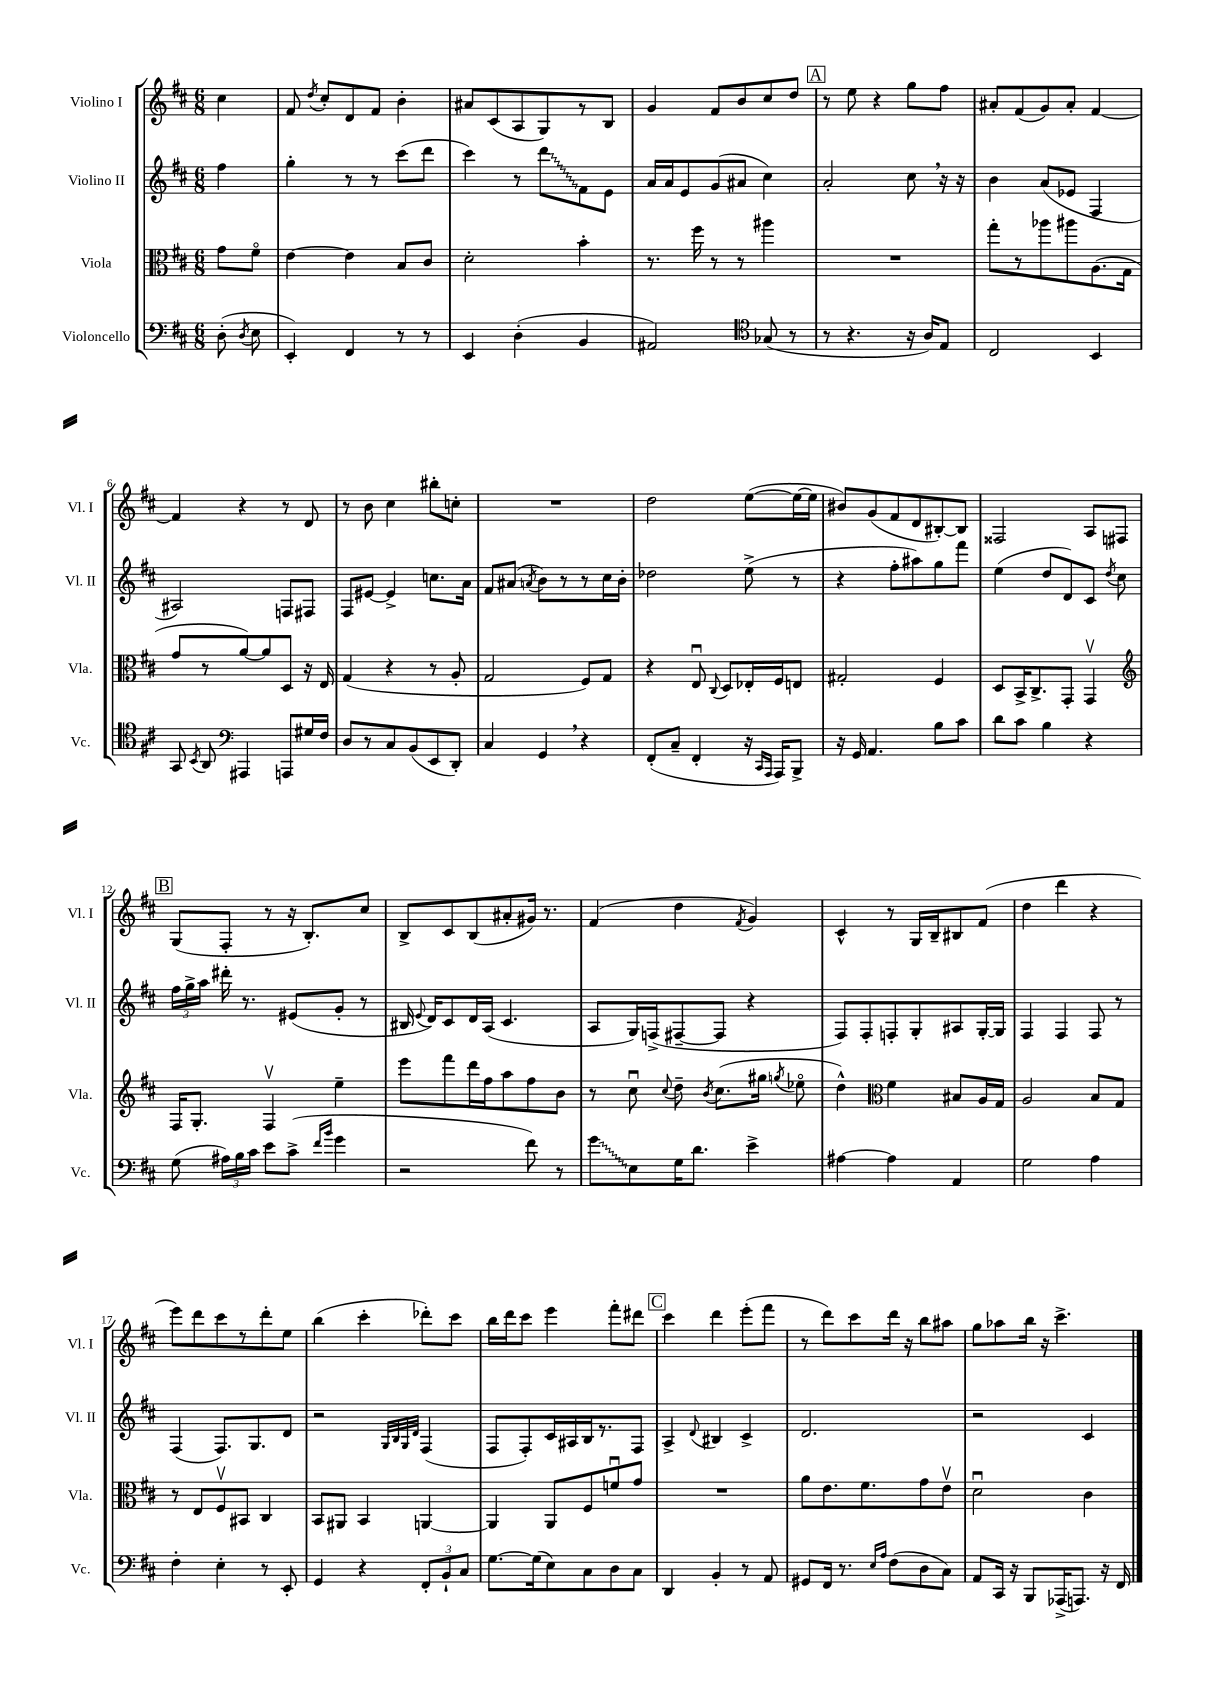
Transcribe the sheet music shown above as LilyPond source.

<<
\new StaffGroup <<
\new Staff = "s0" \with { instrumentName = "Violino I" shortInstrumentName = "Vl. I" } {
    \clef treble \key d \major \numericTimeSignature \time 6/8 \partial 4
    \autoBeamOff cis''4 |
    fis'8 \acciaccatura { d''8 } cis''8[-. d'8 fis'8] b'4-. |
    ais'8[ cis'8( a8 g8) r8 b8] |
    g'4 fis'8[ b'8 cis''8 d''8] |
    \mark \markup { \box "A" } r8 e''8 r4 g''8[ fis''8] |
    ais'8[-. fis'8( g'8) ais'8]-. fis'4~ |
    fis'4 r4 r8 d'8 |
    r8 b'8 cis''4 bis''8[-. c''8]-. |
    R2. |
    d''2 e''8[~( e''16~ e''16] |
    bis'8[) g'8( fis'8 d'8 bis8~-.) bis8] |
    fisis2 a8[ fis8] |
    \mark \markup { \box "B" } g8[( fis8]-. r8 r16 b8.[-.) cis''8] |
    b8[-> cis'8 b8( ais'8-. gis'16]) r8. |
    fis'4( d''4 \acciaccatura { fis'8 } g'4) |
    cis'4-^ r8 g16[ b16-- bis8 fis'8]( |
    d''4 d'''4 r4 |
    e'''8[) d'''8 cis'''8 r8 d'''8-. e''8] |
    b''4( cis'''4-. des'''8[-.) cis'''8] |
    b''16[ d'''16 cis'''8] e'''4 fis'''8[-. dis'''8] |
    \mark \markup { \box "C" } cis'''4 d'''4 e'''8[-.( fis'''8] |
    r8 d'''8[) cis'''8 d'''16] r16 b''8[ ais''8] |
    g''8[ aes''8 b''16] r16 cis'''4.-> \bar "|." |
}
\new Staff = "s1" \with { instrumentName = "Violino II" shortInstrumentName = "Vl. II" } {
    \clef treble \key d \major \numericTimeSignature \time 6/8 \partial 4
    \autoBeamOff fis''4 |
    g''4-. r8 r8 cis'''8[( d'''8] |
    cis'''4) r8 \once \override Glissando.style = #'zigzag d'''8[\glissando fis'8 e'8] |
    a'16[ a'16 e'8 g'8( ais'8] cis''4) |
    \mark \markup { \box "A" } a'2-. cis''8 \breathe r16 r16 |
    b'4 a'8[( ees'8] fis4 |
    ais2) f8[ fis8] |
    fis8[ eis'8]~ eis'4-> c''8.[ a'16] |
    fis'8[ ais'8]( \acciaccatura { a'8 } b'8[) r8 r8 cis''16 b'16]-. |
    des''2 e''8->( r8 |
    r4 fis''8[-. ais''8) g''8 fis'''8] |
    e''4( d''8[ d'8) cis'8] \acciaccatura { d''8 } cis''8 |
    \mark \markup { \box "B" } \tuplet 3/2 { fis''16[ g''16-> a''16] } dis'''16-. r8. eis'8[( g'8]-. r8 |
    bis16 \appoggiatura { e'8 } d'16[) cis'8 d'16 a16]( cis'4. |
    a8[ g16) f16->( fis8~-- fis8] r4 |
    fis8[) fis8-. f8-. g8-. ais8 g16~-. g16] |
    fis4 fis4 fis8 r8 |
    fis4( fis8.[) g8. d'8] |
    r2 \grace { g32[ b32 g32 d'32] } fis4( |
    fis8[ fis8-.) cis'16 ais16 b16 r8. fis8] |
    \mark \markup { \box "C" } a4-> \appoggiatura { d'8 } bis4 cis'4-> |
    d'2. |
    r2 cis'4 \bar "|." |
}
\new Staff = "s2" \with { instrumentName = "Viola" shortInstrumentName = "Vla." } {
    \clef alto \key d \major \numericTimeSignature \time 6/8 \partial 4
    \autoBeamOff g'8[ fis'8]\flageolet |
    e'4~ e'4 b8[ cis'8] |
    d'2-. b'4-. |
    r8. fis''16 r8 r8 ais''4 |
    \mark \markup { \box "A" } R2. |
    g''8[-. r8 aes''8 ais''8 a8.( g16] |
    g'8[ r8 a'8~) a'8 d8] r16 e16 |
    g4( r4 r8 a8-. |
    g2 fis8[) g8] |
    r4 e8\downbow \appoggiatura { cis8 } d8[ ees16-. fis16 e8] |
    gis2-. fis4 |
    d8[ b,16-> cis8.-> g,8]-. g,4\upbow |
    \mark \markup { \box "B" } \clef treble fis16[ g8.]-. fis4\upbow e''4-- |
    e'''8[ fis'''8 d'''16 fis''16 a''8 fis''8 b'8] |
    r8 cis''8\downbow \appoggiatura { cis''8 } d''8-- \acciaccatura { b'8 } cis''8.[( gis''16] \acciaccatura { g''8 } ees''8\flageolet |
    d''4-^) \clef alto fis'4 bis8[ a16 g16] |
    a2 b8[ g8] |
    r8 e8[ fis8\upbow bis,8] cis4 |
    b,8[ ais,8] b,4 a,4~ |
    a,4 a,8[ fis8 f'8\downbow g'8] |
    \mark \markup { \box "C" } R2. |
    a'8[ e'8. fis'8. g'8 e'8]\upbow |
    d'2\downbow cis'4 \bar "|." |
}
\new Staff = "s3" \with { instrumentName = "Violoncello" shortInstrumentName = "Vc." } {
    \clef bass \key d \major \numericTimeSignature \time 6/8 \partial 4
    \autoBeamOff d8-.( \acciaccatura { d8 } e8 |
    e,4-.) fis,4 r8 r8 |
    e,4 d4-.( b,4 |
    ais,2) \clef tenor ges8( r8 |
    \mark \markup { \box "A" } r8 r4. r16 a16[) e8] |
    cis2 b,4 |
    g,8 \acciaccatura { b,8 } a,8 \clef bass ais,,4 a,,8[ gis16 fis16] |
    d8[ r8 cis8 b,8( e,8 d,8]-.) |
    cis4 g,4 \breathe r4 |
    fis,8[-.( cis8]-- fis,4-. r16 \grace { cis,16[ a,,16] } a,,16[) b,,8]-> |
    r16 g,16 a,4. b8[ cis'8] |
    d'8[ cis'8] b4 r4 |
    \mark \markup { \box "B" } g8( \tuplet 3/2 { ais16[) b16 cis'16] } e'8[ cis'8]->( \grace { fis'16[ b'16] } g'4 |
    r2 fis'8) r8 |
    \once \override Glissando.style = #'zigzag g'8[\glissando e8 g16 d'8.] e'4-> |
    ais4~ ais4 a,4 |
    g2 a4 |
    fis4-. e4-. r8 e,8-. |
    g,4 r4 \tuplet 3/2 { fis,8[-. b,8-! cis8] } |
    g8.[~ g16( e8) cis8 d8 cis8] |
    \mark \markup { \box "C" } d,4 b,4-. r8 a,8 |
    gis,8[ fis,16] r8. \grace { e16[ a16] } fis8[( d8 cis8]) |
    a,8[ cis,16] r16 b,,8[ aes,,16->( a,,8.]) r16 fis,16 \bar "|." |
}
>>
>>
